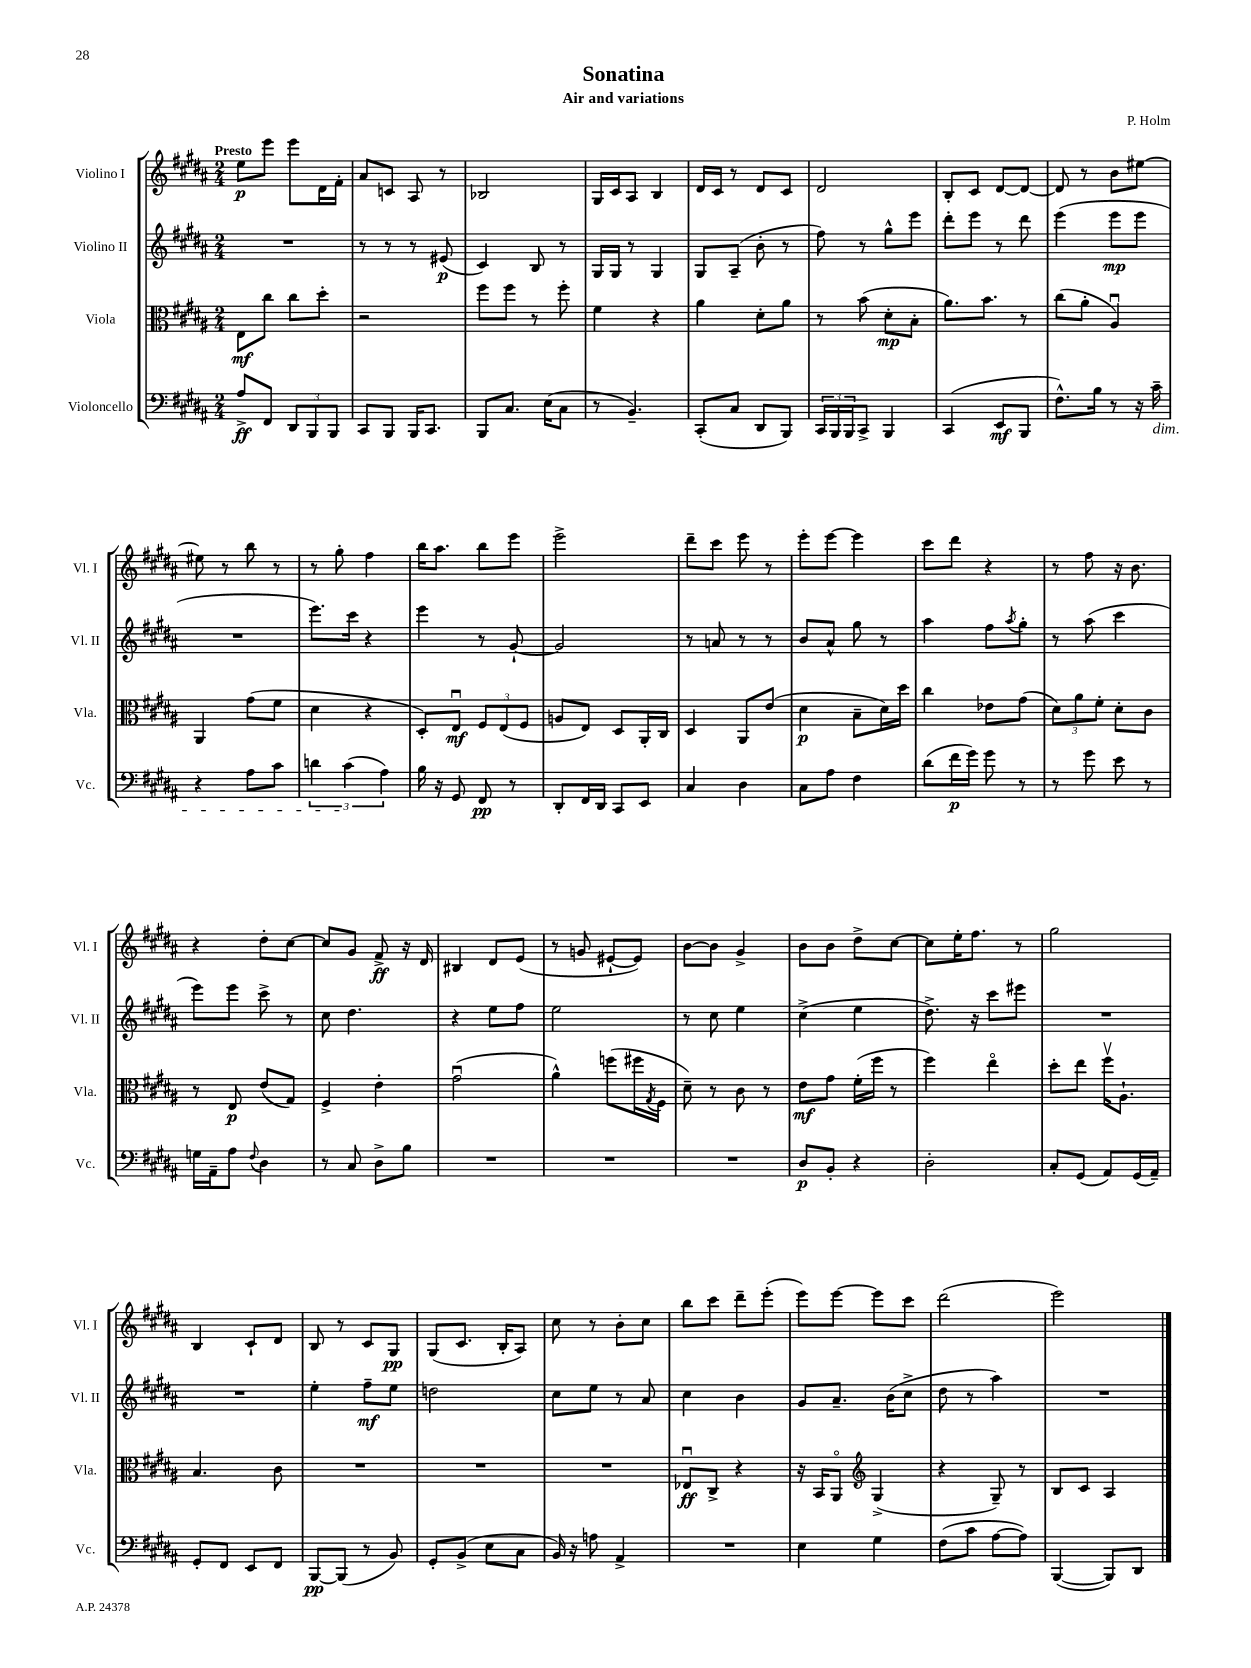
\header { title = "Sonatina" composer = "P. Holm" subtitle = "Air and variations" }
<<
\new StaffGroup <<
\new Staff = "s0" \with { instrumentName = "Violino I" shortInstrumentName = "Vl. I" } {
    \clef treble \key b \major \numericTimeSignature \time 2/4 \tempo "Presto"
    e''8\p e'''8 e'''8 dis'16 fis'16-. |
    ais'8 c'8 ais8 r8 |
    bes2 |
    gis16 cis'16 ais8 b4 |
    dis'16 cis'16 r8 dis'8 cis'8 |
    dis'2 |
    b8-. cis'8 dis'8~ dis'8~ |
    dis'8 r8 b'8 eis''8~ |
    eis''8 r8 b''8 r8 |
    r8 gis''8-. fis''4 |
    b''16 ais''8. b''8 e'''8 |
    e'''2-> |
    dis'''8-- cis'''8 e'''8 r8 |
    e'''8-. e'''8~ e'''4 |
    cis'''8 dis'''8 r4 |
    r8 fis''8 r16 b'8. |
    r4 dis''8-. cis''8~ |
    cis''8 gis'8 fis'8->\ff r16 dis'16 |
    bis4 dis'8 e'8( |
    r8 g'8 eis'8~-! eis'8) |
    b'8~ b'8 gis'4-> |
    b'8 b'8 dis''8-> cis''8~ |
    cis''8 e''16-. fis''8. r8 |
    gis''2 |
    b4 cis'8-! dis'8 |
    b8 r8 cis'8 gis8\pp |
    gis8( cis'8. b16-. ais8) |
    cis''8 r8 b'8-. cis''8 |
    b''8 cis'''8 dis'''8-- e'''8-.( |
    e'''8) e'''8~ e'''8 cis'''8 |
    dis'''2( |
    e'''2) \bar "|." |
}
\new Staff = "s1" \with { instrumentName = "Violino II" shortInstrumentName = "Vl. II" } {
    \clef treble \key b \major \numericTimeSignature \time 2/4
    R2 |
    r8 r8 r8 eis'8\p( |
    cis'4) b8 r8 |
    gis16 gis16 r8 gis4 |
    gis8 ais8--( b'8-. r8 |
    fis''8) r8 gis''8-^ e'''8 |
    dis'''8-. e'''8 r8 dis'''8 |
    e'''4( e'''8\mp e'''8 |
    R2 |
    e'''8.) cis'''16 r4 |
    e'''4 r8 gis'8~-! |
    gis'2 |
    r8 a'8 r8 r8 |
    b'8 ais'8-^ gis''8 r8 |
    ais''4 fis''8 \acciaccatura { ais''8 } gis''8-. |
    r8 ais''8( cis'''4 |
    e'''8) e'''8 cis'''8-> r8 |
    cis''8 dis''4. |
    r4 e''8 fis''8 |
    e''2 |
    r8 cis''8 e''4 |
    cis''4->( e''4 |
    dis''8.->) r16 cis'''8 eis'''8 |
    R2 |
    R2 |
    e''4-. fis''8--\mf e''8 |
    d''2 |
    cis''8 e''8 r8 ais'8 |
    cis''4 b'4 |
    gis'8 ais'8.-- b'16( cis''8-> |
    dis''8 r8 ais''4) |
    R2 \bar "|." |
}
\new Staff = "s2" \with { instrumentName = "Viola" shortInstrumentName = "Vla." } {
    \clef alto \key b \major \numericTimeSignature \time 2/4
    e8\mf cis''8 cis''8 dis''8-. |
    r2 |
    fis''8 fis''8 r8 fis''8-. |
    fis'4 r4 |
    ais'4 dis'8-. ais'8 |
    r8 b'8( dis'8-.\mp b8-. |
    ais'8.) b'8. r8 |
    cis''8( ais'8-. ais4\downbow) |
    ais,4 gis'8( fis'8 |
    dis'4 r4 |
    dis8-.) e8\downbow\mf \tuplet 3/2 { fis8 e8( fis8 } |
    a8 e8) dis8 ais,16-. cis16 |
    dis4 ais,8 e'8( |
    dis'4\p b8-- dis'16) dis''16 |
    cis''4 ees'8 gis'8( |
    \tuplet 3/2 { dis'8) ais'8 fis'8-. } dis'8-. cis'8 |
    r8 e8\p e'8( gis8) |
    fis4-> e'4-. |
    gis'2\downbow( |
    ais'4-^) f''8( fis''16 \acciaccatura { gis8 } fis16 |
    dis'8--) r8 cis'8 r8 |
    e'8\mf gis'8 fis'16-.( fis''16 r8 |
    fis''4) e''4\flageolet |
    dis''8-. e''8 fis''16\upbow ais8.-! |
    b4. cis'8 |
    R2 |
    R2 |
    R2 |
    ees8\downbow\ff cis8-> r4 |
    r16 b,16 ais,8\flageolet \clef treble gis4->( |
    r4 gis8--) r8 |
    b8 cis'8 ais4 \bar "|." |
}
\new Staff = "s3" \with { instrumentName = "Violoncello" shortInstrumentName = "Vc." } {
    \clef bass \key b \major \numericTimeSignature \time 2/4
    ais8->\ff fis,8 \tuplet 3/2 { dis,8 b,,8 b,,8 } |
    cis,8 b,,8 b,,16 cis,8. |
    b,,8 cis8. e16( cis8 |
    r8 b,4.--) |
    cis,8-.( cis8 dis,8 b,,8) |
    \tuplet 3/2 { cis,16 b,,16 b,,16 } cis,8-> b,,4 |
    cis,4( e,8\mf b,,8 |
    fis8.-^) b16 r8 r16 cis'16--\dim |
    r4 ais8 cis'8 |
    \tuplet 3/2 { d'4 cis'4\!( ais4) } |
    b16 r16 gis,8 fis,8\pp r8 |
    dis,8-. fis,16 dis,16 cis,8 e,8 |
    cis4 dis4 |
    cis8 ais8 fis4 |
    dis'8( fis'16\p gis'16) gis'8 r8 |
    r8 gis'8 e'8 r8 |
    g16 ais,16-- ais8 \appoggiatura { fis8 } dis4 |
    r8 cis8 dis8-> b8 |
    R2 |
    R2 |
    R2 |
    dis8\p b,8-. r4 |
    dis2-. |
    cis8-. gis,8( ais,8) gis,16( ais,16--) |
    gis,8-. fis,8 e,8 fis,8 |
    b,,8~\pp b,,8( r8 b,8) |
    gis,8-. b,8->( e8 cis8 |
    b,16) r16 a8 ais,4-> |
    R2 |
    e4 gis4 |
    fis8( cis'8 ais8~ ais8) |
    b,,4~( b,,8) dis,8 \bar "|." |
}
>>
>>
\layout { \context { \Score \remove "Bar_number_engraver" } }
